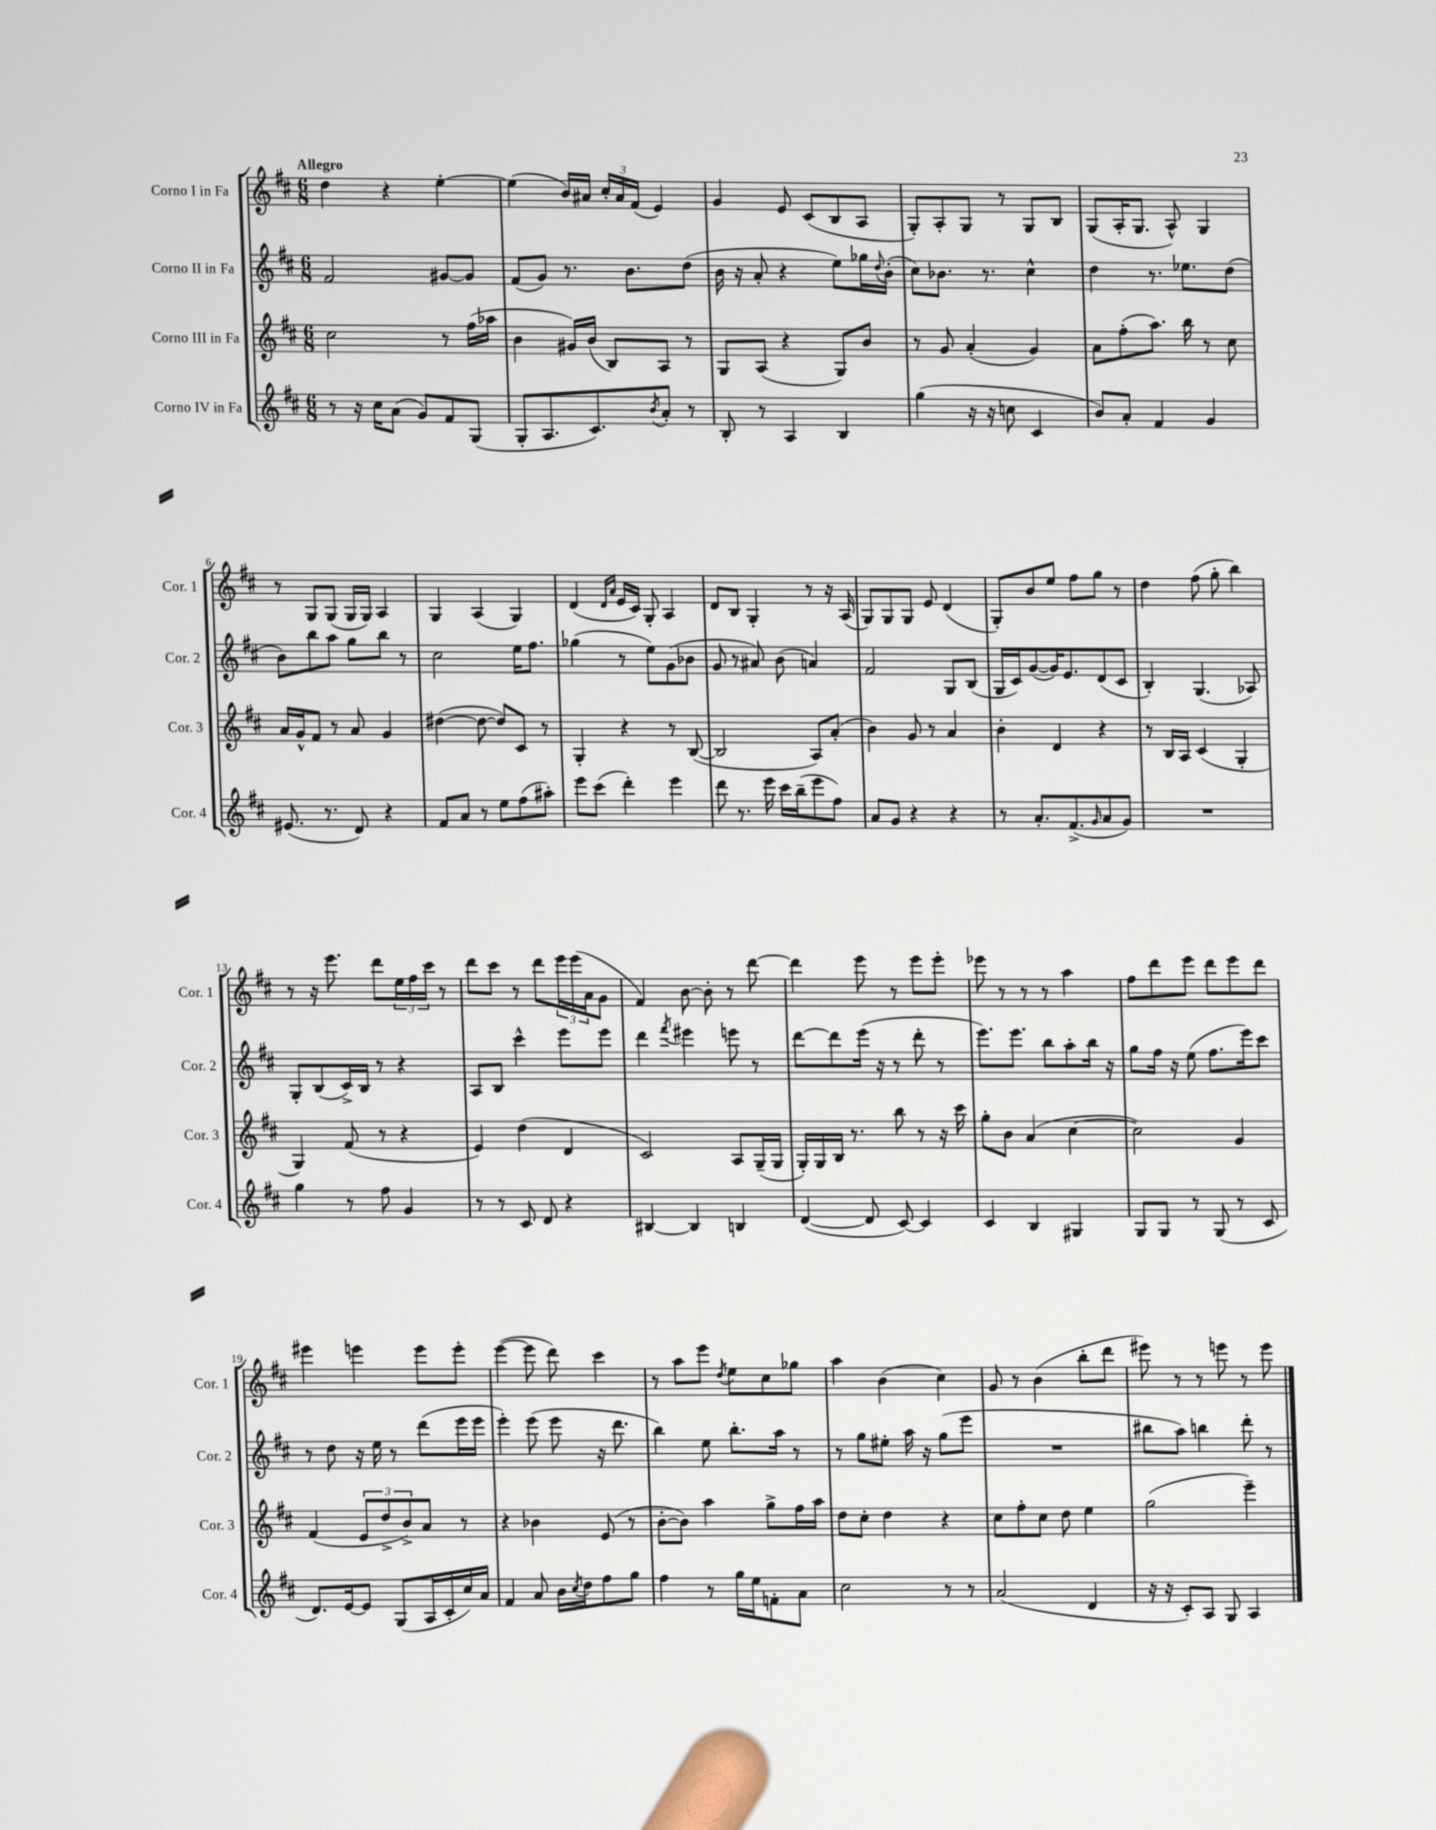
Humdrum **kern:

**kern	**kern	**kern	**kern
*staff4	*staff3	*staff2	*staff1
*clefG2	*clefG2	*clefG2	*clefG2
*k[f#c#]	*k[f#c#]	*k[f#c#]	*k[f#c#]
*M6/8	*M6/8	*M6/8	*M6/8
8r	2cc#	2f#	4dd
16r	.	.	.
16cc#	.	.	.
(8a	.	.	4r
8g)	.	.	.
8f#	8r	[8g#	[4ee'
(8G	(16ff#	8g#]	.
.	16aa-	.	.
=	=	=	=
8G'	4b	(8f#	(4ee]
8.A	.	8g)	.
.	16g#)	8.r	16b)
8.c#)	(16b	.	16a#
.	8B)	.	24cc#'
.	.	.	24a#
.	.	8.b	.
.	.	.	(24f#
8qb	.	.	.
8a'	8A	.	4e)
8r	8r	(8dd	.
=	=	=	=
8B'	8G	16b	4g
.	.	16r	.
8r	(8A	8a'	.
4A	4r	4r	8e
.	.	.	(8c#
4B	8G)	8ee)	8B
.	8b	16gg-	8A
.	.	8qqdd	.
.	.	(16b'	.
=	=	=	=
(4gg	8r	8cc#)	8G')
.	8g	8.b-	8A'
16r	(4a'	.	8G
16r	.	8.r	.
8cc	.	.	8r
4c#	4g)	4cc#^^	8G
.	.	.	8B
=	=	=	=
8b)	8a	4dd	(8G
8a'	(8ff#'	.	16A'
.	.	.	8.G
4f#	8.aa)	8.r	.
.	.	.	8A^^)
.	16bb	8.ee-	.
4g	8r	.	4G
.	8cc#	(8dd	.
=	=	=	=
(8.e#	16a	8b)	8r
.	16g^^	.	.
.	8f#	8bb	8G
8.r	.	.	.
.	8r	8aa	(8G
8d)	8a	8gg	16G
.	.	.	16G)
4r	4g	8bb	4A
.	.	8r	.
=	=	=	=
8f#	([4dd#	2cc#	4G
8a	.	.	.
8r	8dd#_	.	(4A
8ee	8dd#])	.	.
(8ff#	8c#	16ee	4G)
.	.	8.ff#	.
8aa#')	8r	.	.
=	=	=	=
8eee	4G'	(4gg-	(4d
(8ccc#	.	.	.
.	.	.	16qqd
.	.	.	16qqa
4ddd')	4r	8r	16e
.	.	.	16c#)
.	.	8ee)	8G'
4eee	8r	(8g	4A
.	([8B	8b-	.
=	=	=	=
8ddd	2B]	8g	8d
8.r	.	8r	8B
.	.	8a#)	4G'
16eee	.	.	.
16ccc#	.	(8b	.
(16bb~	.	.	.
8eee	8A)	4a)	8r
8ff#)	(8a'	.	16r
.	.	.	(16A
=	=	=	=
8a	4b)	2f#	8G)
8g	.	.	8G
4r	8g	.	8G
.	8r	.	8e
4r	4a	8G	(4d
.	.	(8B	.
=	=	=	=
8r	4b'	16G	8G')
.	.	16c#)	.
8.a'	.	([8g	8b
.	4d	16g])	8ee
(8.f#^	.	8.e	.
.	.	.	8ff#
16qqg	.	.	.
8a	4r	(8d	8gg
8g)	.	8c#	8r
=	=	=	=
2.r	8r	4B')	4dd
.	16B	.	.
.	16A	.	.
.	(4c#	(4.G	(8ff#
.	.	.	8gg'
.	4G'	.	4bb)
.	.	8A-)	.
=	=	=	=
4gg	4G)	8G'	8r
.	.	(8B	16r
.	.	.	8.eee
8r	(8f#	16c#^)	.
.	.	16B	.
8ff#	8r	8r	8ddd
4g	4r	4r	24ee
.	.	.	24ff#
.	.	.	24ccc#
.	.	.	8r
=	=	=	=
8r	4e)	8A	8ddd
8r	.	8B	8ccc#
8c#	(4dd	4ccc#^^	8r
8d	.	.	8ddd
4r	4d	8eee	24eee
.	.	.	(24eee
.	.	.	24a
.	.	8eee	8g
=	=	=	=
[4B#	2c#)	4ddd	4f#)
.	.	8qfff#	.
4B#]	.	4eee#	[8b
.	.	.	8b']
4B	8A	8eee	8r
.	(16G~	8r	[8ddd
.	16G	.	.
=	=	=	=
([4d	16G')	[8ddd	4ddd]
.	16G	.	.
.	16B	8ddd]	.
.	8.r	.	.
8d]	.	(16eee	8eee
.	.	16r	.
[8c#)	8bb	8r	8r
4c#]	8r	8ddd'	8eee
.	16r	8r	8eee'
.	16ccc#	.	.
=	=	=	=
4c#	8gg'	8.eee)	8eee-
.	8b	.	8r
.	.	8.eee	.
4B	(4a	.	8r
.	.	8bb	8r
4G#	[4cc#	8aa'	4aa
.	.	16bb	.
.	.	16r	.
=	=	=	=
8G	2cc#])	8gg	8ff#
8G	.	16ff#	8ddd
.	.	16r	.
8r	.	(8ee	8eee
(8G	.	8.ff#	8ddd
8r	4g	.	8eee
.	.	16eee)	.
8c#	.	8ccc#	8ddd
=	=	=	=
8.d)	(4f#	8r	4eee#
.	.	8dd	.
[16e	.	.	.
8e]	12e	16r	4eee
.	.	16ee	.
.	12dd^	.	.
(8G	.	8r	.
.	12b^)	.	.
16A	8a	(8ddd	8eee
16c#'	.	.	.
16cc#)	8r	16eee	8eee'
16a	.	16eee	.
=	=	=	=
4f#	4r	4eee')	([4eee
8a	4b-	(8eee	8eee]
16b	.	8eee	8ddd)
8qcc#	.	.	.
16dd	.	.	.
8ff#	(8e	16r	4ccc#
.	.	8.ddd	.
8gg	8r	.	.
=	=	=	=
4ff#	[8b'	4bb)	8r
.	8b])	.	8aa
8r	4aa	8ee	8eee
.	.	.	8qdd
16gg	.	8.bb'	8ee
16ee	.	.	.
8f'	8gg^	.	8cc#
.	.	16aa	.
8a	16ff#	8r	8gg-
.	16aa	.	.
=	=	=	=
2cc#	8dd	8r	4aa
.	8cc#'	8gg	.
.	4dd	8ee#'	(4b
.	.	16aa	.
.	.	16r	.
8r	4r	(8gg	4cc#)
8r	.	8eee	.
=	=	=	=
(2a	8cc#	2.r	8g
.	8ff#'	.	8r
.	8cc#	.	(4b
.	8dd	.	.
4d	4ee	.	8bb'
.	.	.	8ddd
=	=	=	=
16r	(2gg	8bb#	8eee#)
16r	.	.	.
8c#')	.	8aa)	8r
8A	.	4bb	8r
8G	.	.	8eee
4A	4eee~)	8ddd'	8r
.	.	8r	8eee
==	==	==	==
*-	*-	*-	*-
